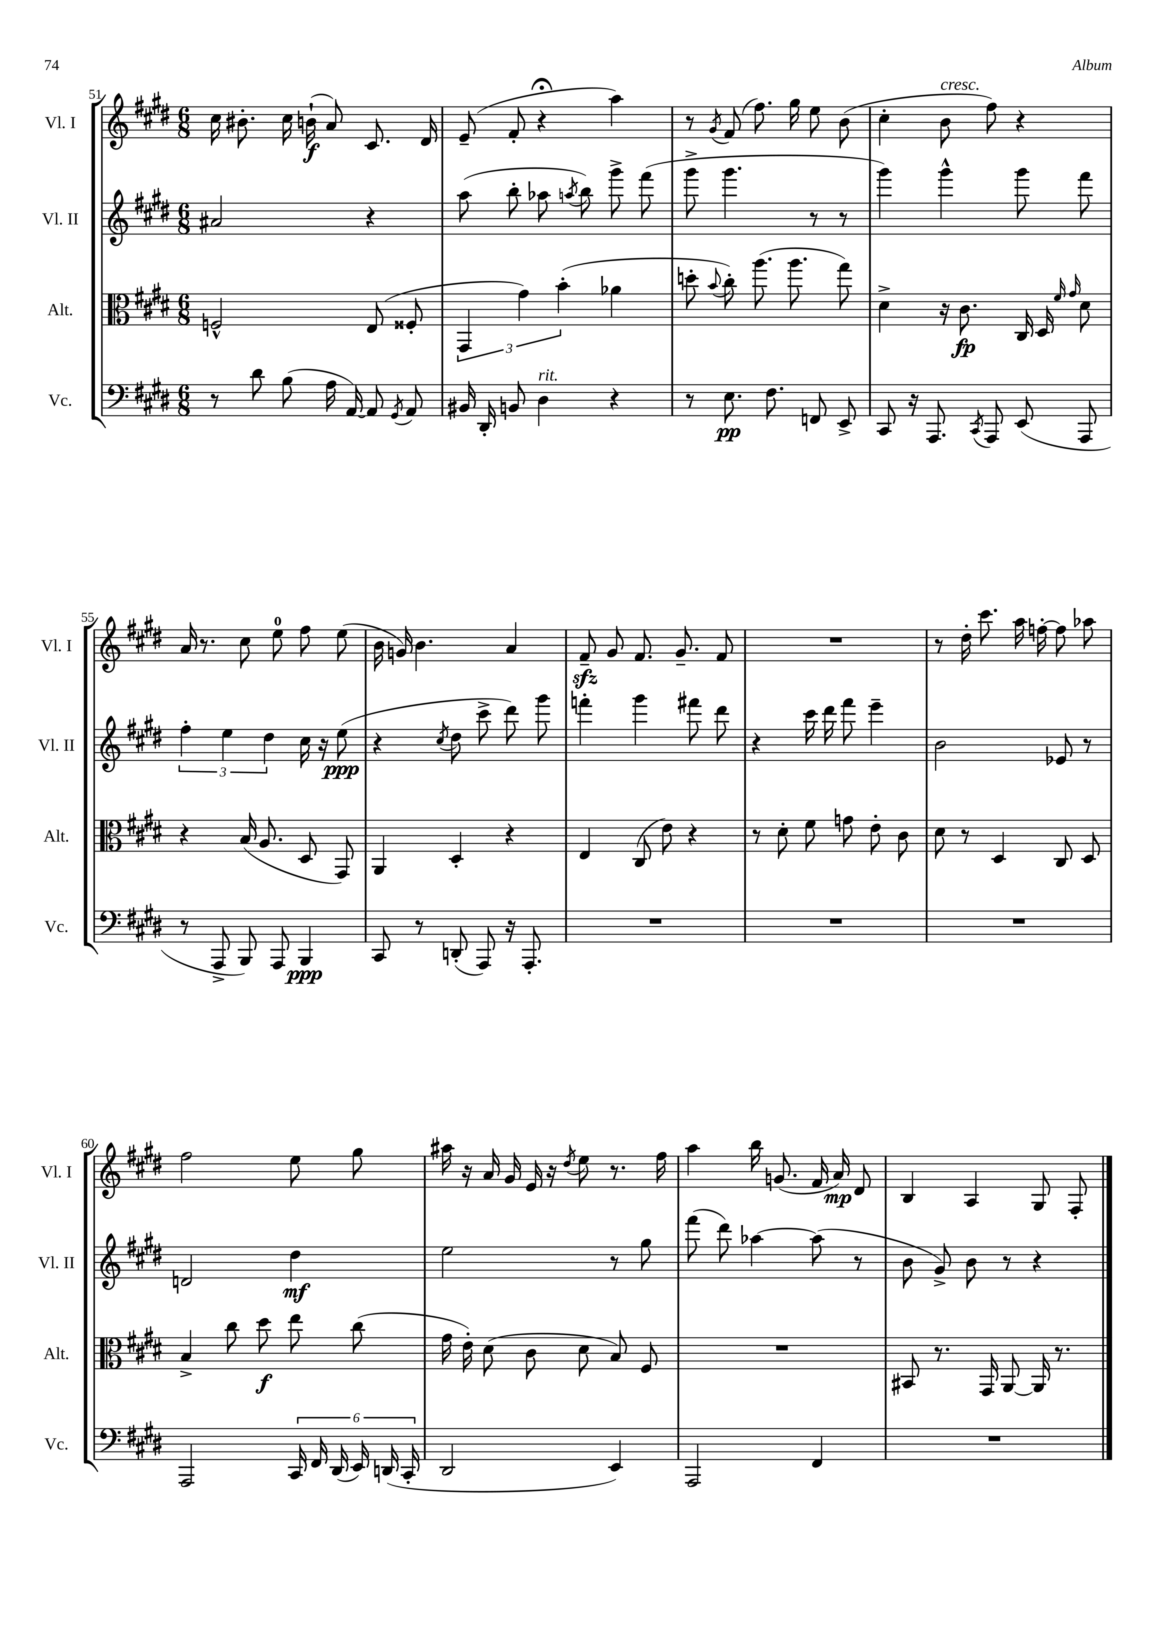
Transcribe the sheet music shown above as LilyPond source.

<<
\new StaffGroup <<
\new Staff = "s0" \with { instrumentName = "Vl. I" shortInstrumentName = "Vl. I" } {
    \clef treble \key e \major \numericTimeSignature \time 6/8
    \autoBeamOff cis''16 bis'8.-. cis''16 b'16-!\f( a'8) cis'8. dis'16 |
    e'8--( fis'8-. r4\fermata a''4) |
    r8 \acciaccatura { gis'8 } fis'8( fis''8.) gis''16 e''8 b'8( |
    cis''4-. b'8^\markup { \italic "cresc." } fis''8) r4 |
    a'16 r8. cis''8 e''8-0 fis''8 e''8( |
    b'16 g'16) b'4. a'4 |
    fis'8--\sfz gis'8 fis'8. gis'8.-- fis'8 |
    R2. |
    r8 dis''16-. cis'''8. a''16 f''16~-. f''8 aes''8 |
    fis''2 e''8 gis''8 |
    ais''16 r16 a'16 gis'16 e'16 r16 \acciaccatura { dis''8 } e''8 r8. fis''16 |
    a''4 b''16 g'8.( fis'16 a'16\mp) dis'8 |
    b4 a4 gis8 fis8-. \bar "|." |
}
\new Staff = "s1" \with { instrumentName = "Vl. II" shortInstrumentName = "Vl. II" } {
    \clef treble \key e \major \numericTimeSignature \time 6/8
    \autoBeamOff ais'2 r4 |
    a''8( b''8-. aes''8 \acciaccatura { a''8 } b''8) gis'''8-> fis'''8( |
    gis'''8-> gis'''4. r8 r8 |
    gis'''4) gis'''4-^ gis'''8 fis'''8 |
    \tuplet 3/2 { fis''4-. e''4 dis''4 } cis''16 r16 e''8\ppp( |
    r4 \acciaccatura { cis''8 } dis''8 cis'''8-> dis'''8) gis'''8 |
    f'''4-. gis'''4 fis'''8 dis'''8 |
    r4 cis'''16 dis'''16 fis'''8 e'''4-- |
    b'2 ees'8 r8 |
    d'2 dis''4\mf |
    e''2 r8 gis''8 |
    fis'''8( dis'''8) aes''4~ aes''8( r8 |
    b'8 gis'8->) b'8 r8 r4 \bar "|." |
}
\new Staff = "s2" \with { instrumentName = "Alt." shortInstrumentName = "Alt." } {
    \clef alto \key e \major \numericTimeSignature \time 6/8
    \autoBeamOff f2-^ e8( fisis8-. |
    \tuplet 3/2 { gis,4 gis'4) b'4-.( } aes'4 |
    d''8-. \appoggiatura { b'8 } cis''8-.) a''8.( a''8. gis''8) |
    dis'4-> r16 cis'8.\fp cis16 dis16 \grace { fis'16 gis'16 } dis'8 |
    r4 b16( a8. dis8 gis,8) |
    a,4 dis4-. r4 |
    e4 cis8( e'8) r4 |
    r8 dis'8-. fis'8 g'8 e'8-. cis'8 |
    dis'8 r8 dis4 cis8 dis8 |
    b4-> cis''8 dis''8\f e''8 cis''8( |
    gis'16 e'16-.) dis'8( cis'8 dis'8 b8) fis8 |
    R2. |
    bis,8 r8. gis,16 a,8~ a,16 r8. \bar "|." |
}
\new Staff = "s3" \with { instrumentName = "Vc." shortInstrumentName = "Vc." } {
    \clef bass \key e \major \numericTimeSignature \time 6/8
    \autoBeamOff r8 dis'8 b8( a16 a,16~) a,8 \acciaccatura { gis,8 } a,8 |
    bis,16 dis,16-. b,8 dis4^\markup { \italic "rit." } r4 |
    r8 e8.\pp fis8. f,8 e,8-> |
    cis,8 r16 a,,8. \acciaccatura { cis,8 } a,,8 e,8( a,,8 |
    r8 a,,8-> b,,8) a,,8 b,,4\ppp |
    cis,8 r8 d,8-.( a,,8) r16 a,,8.-. |
    R2. |
    R2. |
    R2. |
    a,,2 \tuplet 6/4 { cis,16 fis,16 dis,16( e,16) d,16( cis,16-. } |
    dis,2 e,4) |
    a,,2 fis,4 |
    R2. \bar "|." |
}
>>
>>
\layout { \context { \Score currentBarNumber = #51 } }
